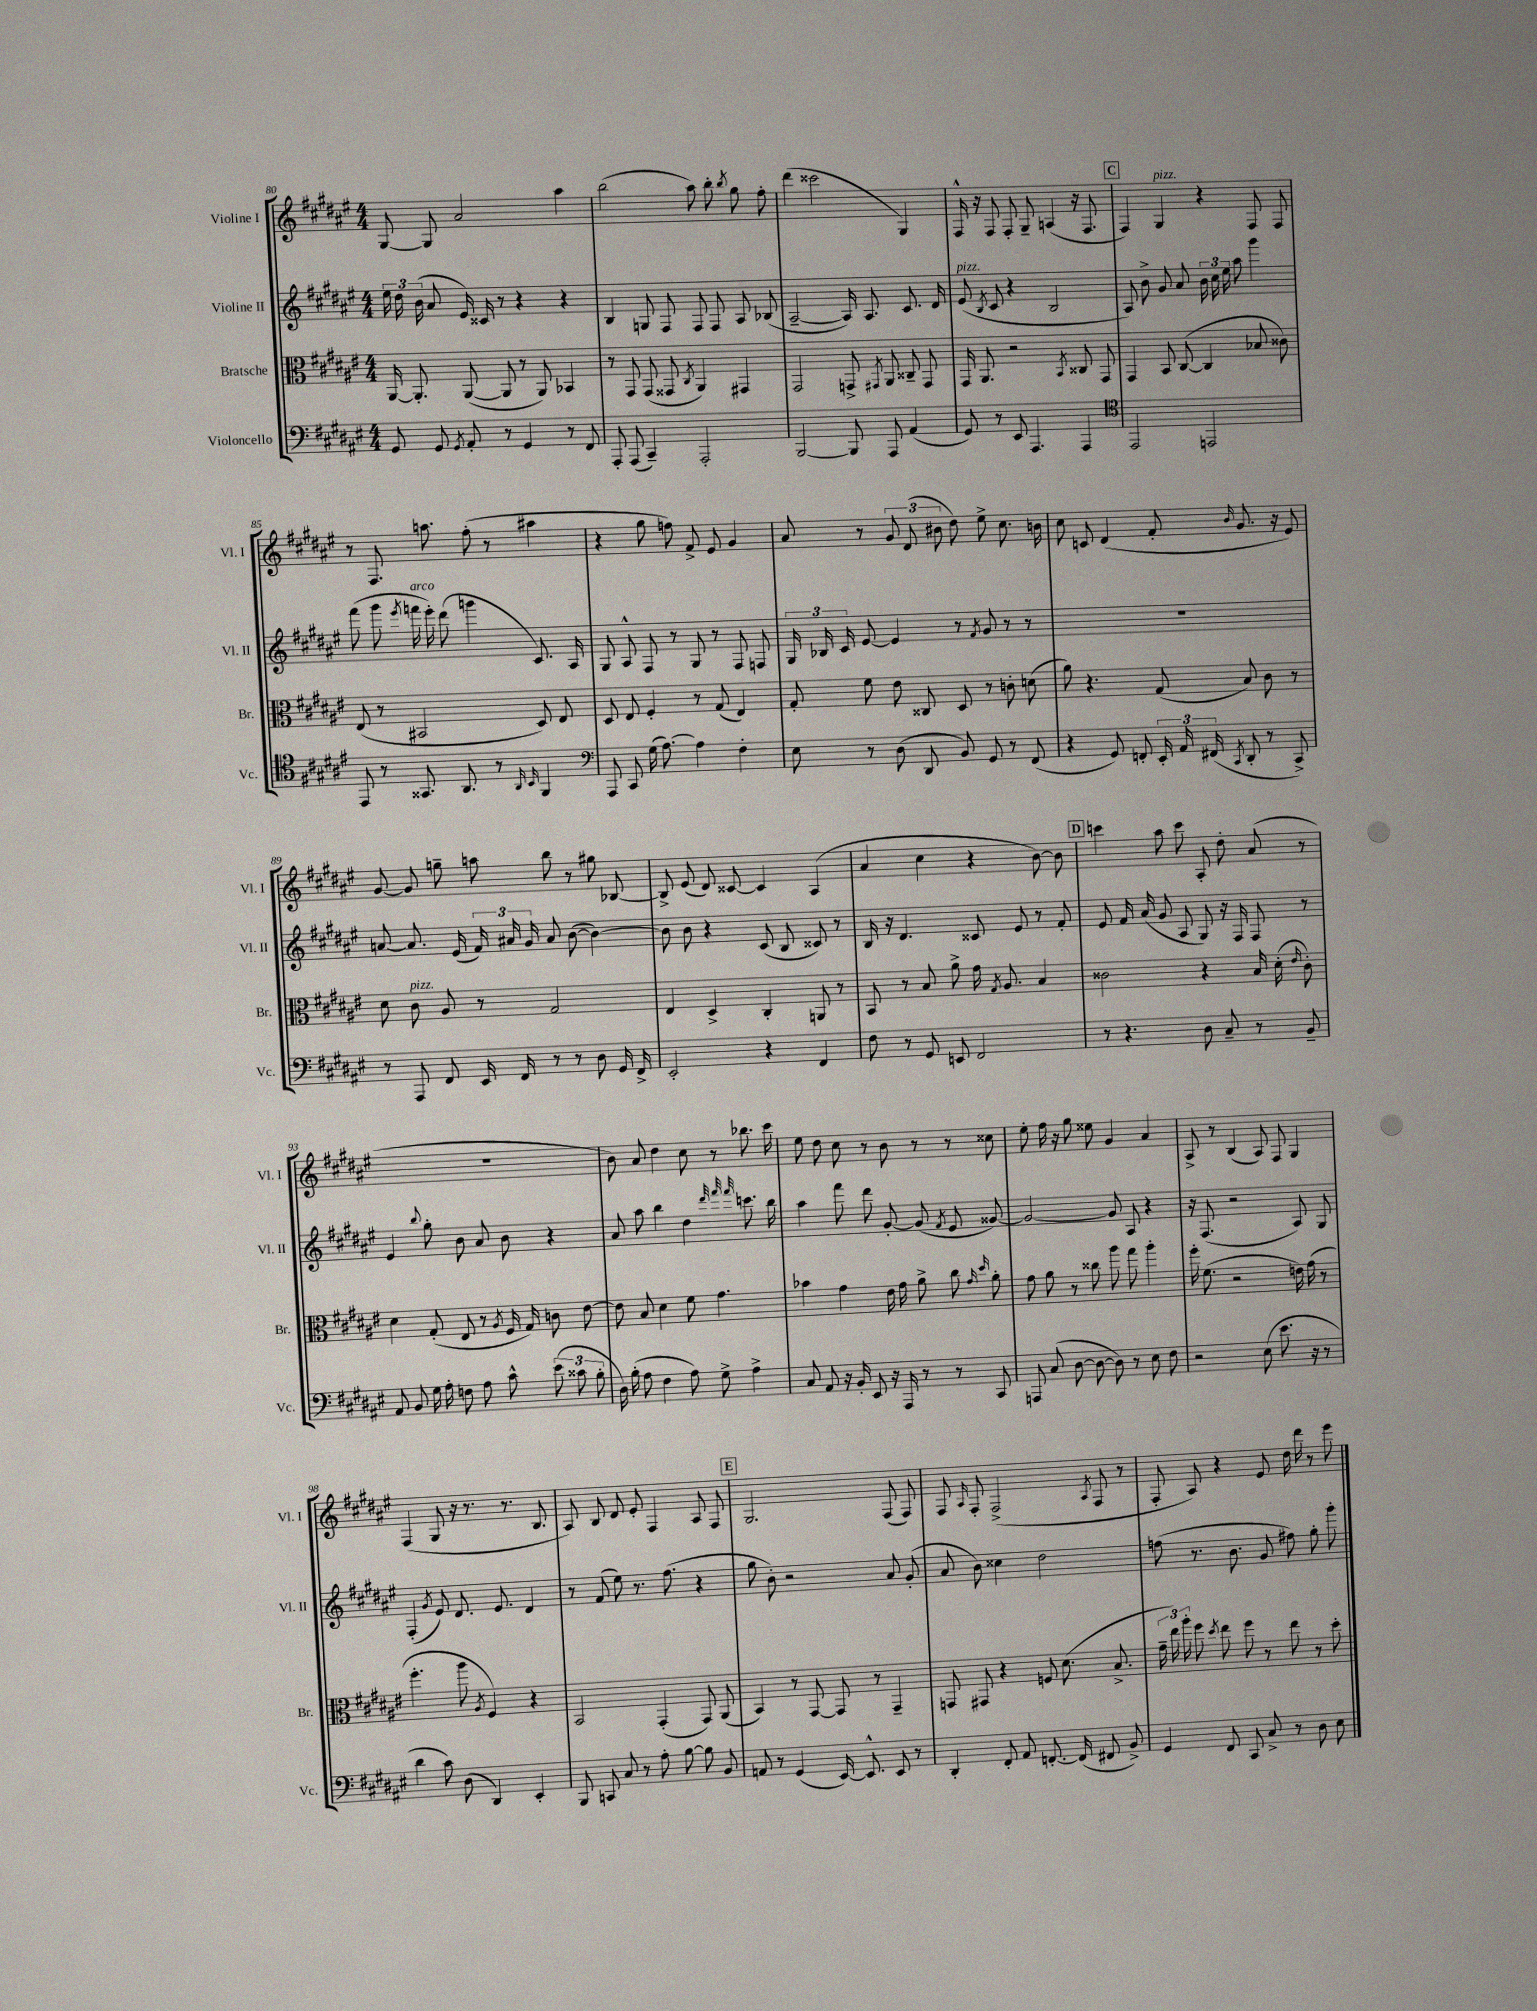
<<
\new StaffGroup <<
\new Staff = "s0" \with { instrumentName = "Violine I" shortInstrumentName = "Vl. I" } {
    \clef treble \key fis \major \numericTimeSignature \time 4/4
    \autoBeamOff gis8~ gis8 ais'2 ais''4 |
    b''2( ais''8) b''8-. \acciaccatura { b''8 } gis''8 fis''8-. |
    dis'''4( cisis'''2 gis4) |
    fis16-^ r16 fis8 fis8-. gis8-- a4( r16 fis8. |
    \mark \markup { \box "C" } fis4) gis4^\markup { \italic "pizz." } r4 fis8 fis8 |
    r8 fis8. a''8. fis''8-.( r8 ais''4 |
    r4 gis''8 f''8) fis'8-> eis'8 gis'4 |
    ais'8 r8 \tuplet 3/2 { gis'8 dis'8( bis'8 } dis''8) eis''8-> cis''8. b'16 |
    cis''8 c'8 dis'4( fis'8-. \grace { b'16 } gis'8. r16 eis'8) |
    gis'8~ gis'8 g''8-- a''8 b''8 r8 gis''8 bes8~ |
    bes8-> eis'8( dis'8) cisis'8~ cisis'4 ais4( |
    ais'4 cis''4 r4 b'8~) b'8 |
    \mark \markup { \box "D" } c'''4 ais''8 c'''8 ais8-. dis''8-. ais'8( r8 |
    R1 |
    b'8) ais'8 dis''4 cis''8 r8 bes''8. cis'''16 |
    eis''8 dis''8 cis''8 r8 b'8 r8 r8 cisis''8 |
    eis''8-. fis''16 r16 gis''8 eisis''8 gis'4 ais'4 |
    ais8-> r8 b4( ais8) fis8 gis4 |
    fis4( gis8 r16 r8. r8. b8. |
    ais8) b8 dis'8 eis'8-. fis4 ais8 fis8 |
    \mark \markup { \box "E" } gis2. fis8( fis8) |
    fis8 \grace { ais16 } fis8-. fis2->( \acciaccatura { ais8 } fis8 r8 |
    fis8-. ais8) r4 eis'8 dis''16 dis'''16 r8 eis'''8 \bar "|." |
}
\new Staff = "s1" \with { instrumentName = "Violine II" shortInstrumentName = "Vl. II" } {
    \clef treble \key fis \major \numericTimeSignature \time 4/4
    \autoBeamOff \tuplet 3/2 { eis''16 dis''16 b'16( } ais'8 eis'16) cisis'16 r8 r4 r4 |
    b4 g8 fis8 fis8 fis8 ais8 bes8( |
    ais2~-- ais16) ais8. cis'8. dis'16 |
    eis'8^\markup { \italic "pizz." }( \acciaccatura { b8 } cis'8 r4 b2 |
    \mark \markup { \box "C" } ais8) b'8-> gis'8 ais'8 \tuplet 3/2 { b'16 cis''16 eis''16 } ais''8 gis'''4 |
    fis'''8( gis'''8 \acciaccatura { eis'''8 } f'''16^\markup { \italic "arco" } eis'''16-.) dis'''8( g'''4 cis'8.) ais16 |
    gis8 ais8-^ fis8 r8 gis8 r8 fis8 f8 |
    \tuplet 3/2 { gis16 bes16 cis'16 } eis'8~ eis'4 r8 \acciaccatura { fis'8 } gis'8 r8 r8 |
    R1 |
    a'8~ a'8. eis'16( \tuplet 3/2 { fis'16) ais'16 gis'16 } ais'8 b'8~( b'4~) |
    b'8 b'8 r4 cis'8( b8 cisis'8) r8 |
    b16 r16 dis'4. cisis'8 eis'8 r8 fis'8-. |
    \mark \markup { \box "D" } eis'8 fis'16 ais'16( gis'8 ais8 gis8) r16 fis16 fis8 r8 |
    eis'4 \appoggiatura { b''8 } gis''8-. b'8 ais'8 b'8 r4 |
    ais'8 ais''8 b''4 dis''4 \grace { dis'''32 fis'''32 fis'''32 } c'''8. b''16 |
    ais''4 fis'''8 dis'''8 gis'8~-. gis'8( \acciaccatura { fis'8 } eis'8 gisis'8~) |
    gisis'2~ gisis'8 ais8 r4 |
    r16 fis8.( r2 ais8) gis8 |
    fis4-.( \acciaccatura { gis'8 } eis'8) dis'8. eis'8. dis'4 |
    r8 fis'8( eis''8) r8. fis''8.( r4 |
    \mark \markup { \box "E" } gis''8 b'8-.) r2 ais'8 gis'8-.( |
    ais'8 b'8) cisis''4 dis''2 |
    f''8( r8. b'8. gis'8 fis''8) gis''8-. gis'''8-. \bar "|." |
}
\new Staff = "s2" \with { instrumentName = "Bratsche" shortInstrumentName = "Br." } {
    \clef alto \key fis \major \numericTimeSignature \time 4/4
    \autoBeamOff ais,16~ ais,8.-. ais,8~( ais,8 r8 ais,8) bes,4 |
    r8 gis,8 gis,8( gisis,8 \acciaccatura { cis8 } ais,4) gis,4 |
    gis,2 g,8-> \acciaccatura { gis,8 } ais,8 cisis8-- gis,8 |
    gis,16 ais,8. r2 \acciaccatura { b,8 } cisis8 gis,8 |
    \mark \markup { \box "C" } gis,4 b,8 cis8~( cis4 bes8 cisis'8) |
    eis8( r8 bis,2 dis8) eis8 |
    dis8 eis8 fis4-. r8 gis8( eis4) |
    gis8-. fis'8 eis'8 cisis8 dis8 r8 c'8-. d'8( |
    ais'8) r4. gis8( b8) cis'8 r8 |
    dis'8 cis'8^\markup { \italic "pizz." } ais8 r8 gis2 |
    eis4 dis4-> cis4-. a,8 r8 |
    b,8 r8 b8 ais'8-> gis'16 \acciaccatura { gis8 } ais8. b4 |
    \mark \markup { \box "D" } cisis'2 r4 b16 dis'16-.( \grace { eis'16 } cisis'8-.) |
    dis'4 gis8-.( eis8 r8 \acciaccatura { ais8 } fis16 gis16) c'8 eis'8~ |
    eis'8 b8 dis'4 fis'8 gis'4. |
    bes'4 gis'4 eis'16 gis'16 ais'8-> cis''8 \grace { gis'16 dis''16 } ais'8-. |
    gis'8 ais'8 r8 cisis''8 ais''8 gis''8 ais''4-. |
    fis''16-. fis'8.( r2 e'16) gis'16( r8 |
    fis''4.-. ais''8 \acciaccatura { ais8 } fis4) r4 |
    b,2 gis,4-.( gis,8) ais,8( |
    \mark \markup { \box "E" } b,4) r8 gis,8~ gis,8 r8 gis,4-- |
    g,8 gis,8 r4 f8 dis'8.( b8.-> |
    \tuplet 3/2 { gis'16-- eis''16) ais''16-. } fis''8 \acciaccatura { dis''8 } eis''8 fis''8 r8 eis''8 r8 dis''8-. \bar "|." |
}
\new Staff = "s3" \with { instrumentName = "Violoncello" shortInstrumentName = "Vc." } {
    \clef bass \key fis \major \numericTimeSignature \time 4/4
    \autoBeamOff gis,8 gis,8 \acciaccatura { gis,8 } ais,8-. r8 gis,4 r8 fis,8 |
    ais,,8-. ais,,8( cis,4--) ais,,2-. |
    b,,2~ b,,8 ais,,8 ais,4( |
    gis,8) r8 eis,8 ais,,4. ais,,4 |
    \mark \markup { \box "C" } \clef tenor eis,2 e,2 |
    eis,8 r8 gisis,8. ais,8. r8 \grace { ais,16 b,16 } fis,4 |
    \clef bass ais,,8 cis,8 gis16( ais8.~) ais4 fis4-. |
    eis8 r8 dis8( dis,8 b,8) gis,8 r8 fis,8( |
    r4 gis,8) f,8-. \tuplet 3/2 { eis,16-. ais,16 fis,16( } \acciaccatura { cis,8 } dis,8-. r8 cis,8->) |
    r8 ais,,8 fis,8 eis,16 fis,16 r8 r8 dis8 gis,16 fis,16-> |
    eis,2-. r4 fis,4 |
    fis8 r8 gis,8 e,8 fis,2 |
    \mark \markup { \box "D" } r8 r4. dis8 cis8-- r8 b,8-- |
    ais,8 b,8 gis16 ais16-. f8 ais8 cis'8-^ \tuplet 3/2 { eis'8( cisis'8 b8-. } |
    dis16) b16-.( ais8 fis4 ais8) gis8-> ais4-> |
    cis8 ais,8 r16 b,16-. eis,8 r16 ais,,16 r8 r8 cis,8 |
    a,,8 cis8( dis8~ dis8~ dis8) r8 eis8 fis8 |
    r2 eis8( eis'8. r16 r8 |
    dis'4 cis'8) dis8( dis,4) eis,4-. |
    b,,8 c,8 cis8 r8 ais8-. b8~ b8 b,8 |
    \mark \markup { \box "E" } a,8 r8 gis,4( eis,16~) eis,8.-^ eis,8 r8 |
    dis,4-. fis,8-. ais,8 f,8.~-. f,16( fis,8 b,8->) |
    gis,4 fis,8 cis,8 cis8-> r8 dis8 eis8 \bar "|." |
}
>>
>>
\layout { \context { \Score currentBarNumber = #80 } }
